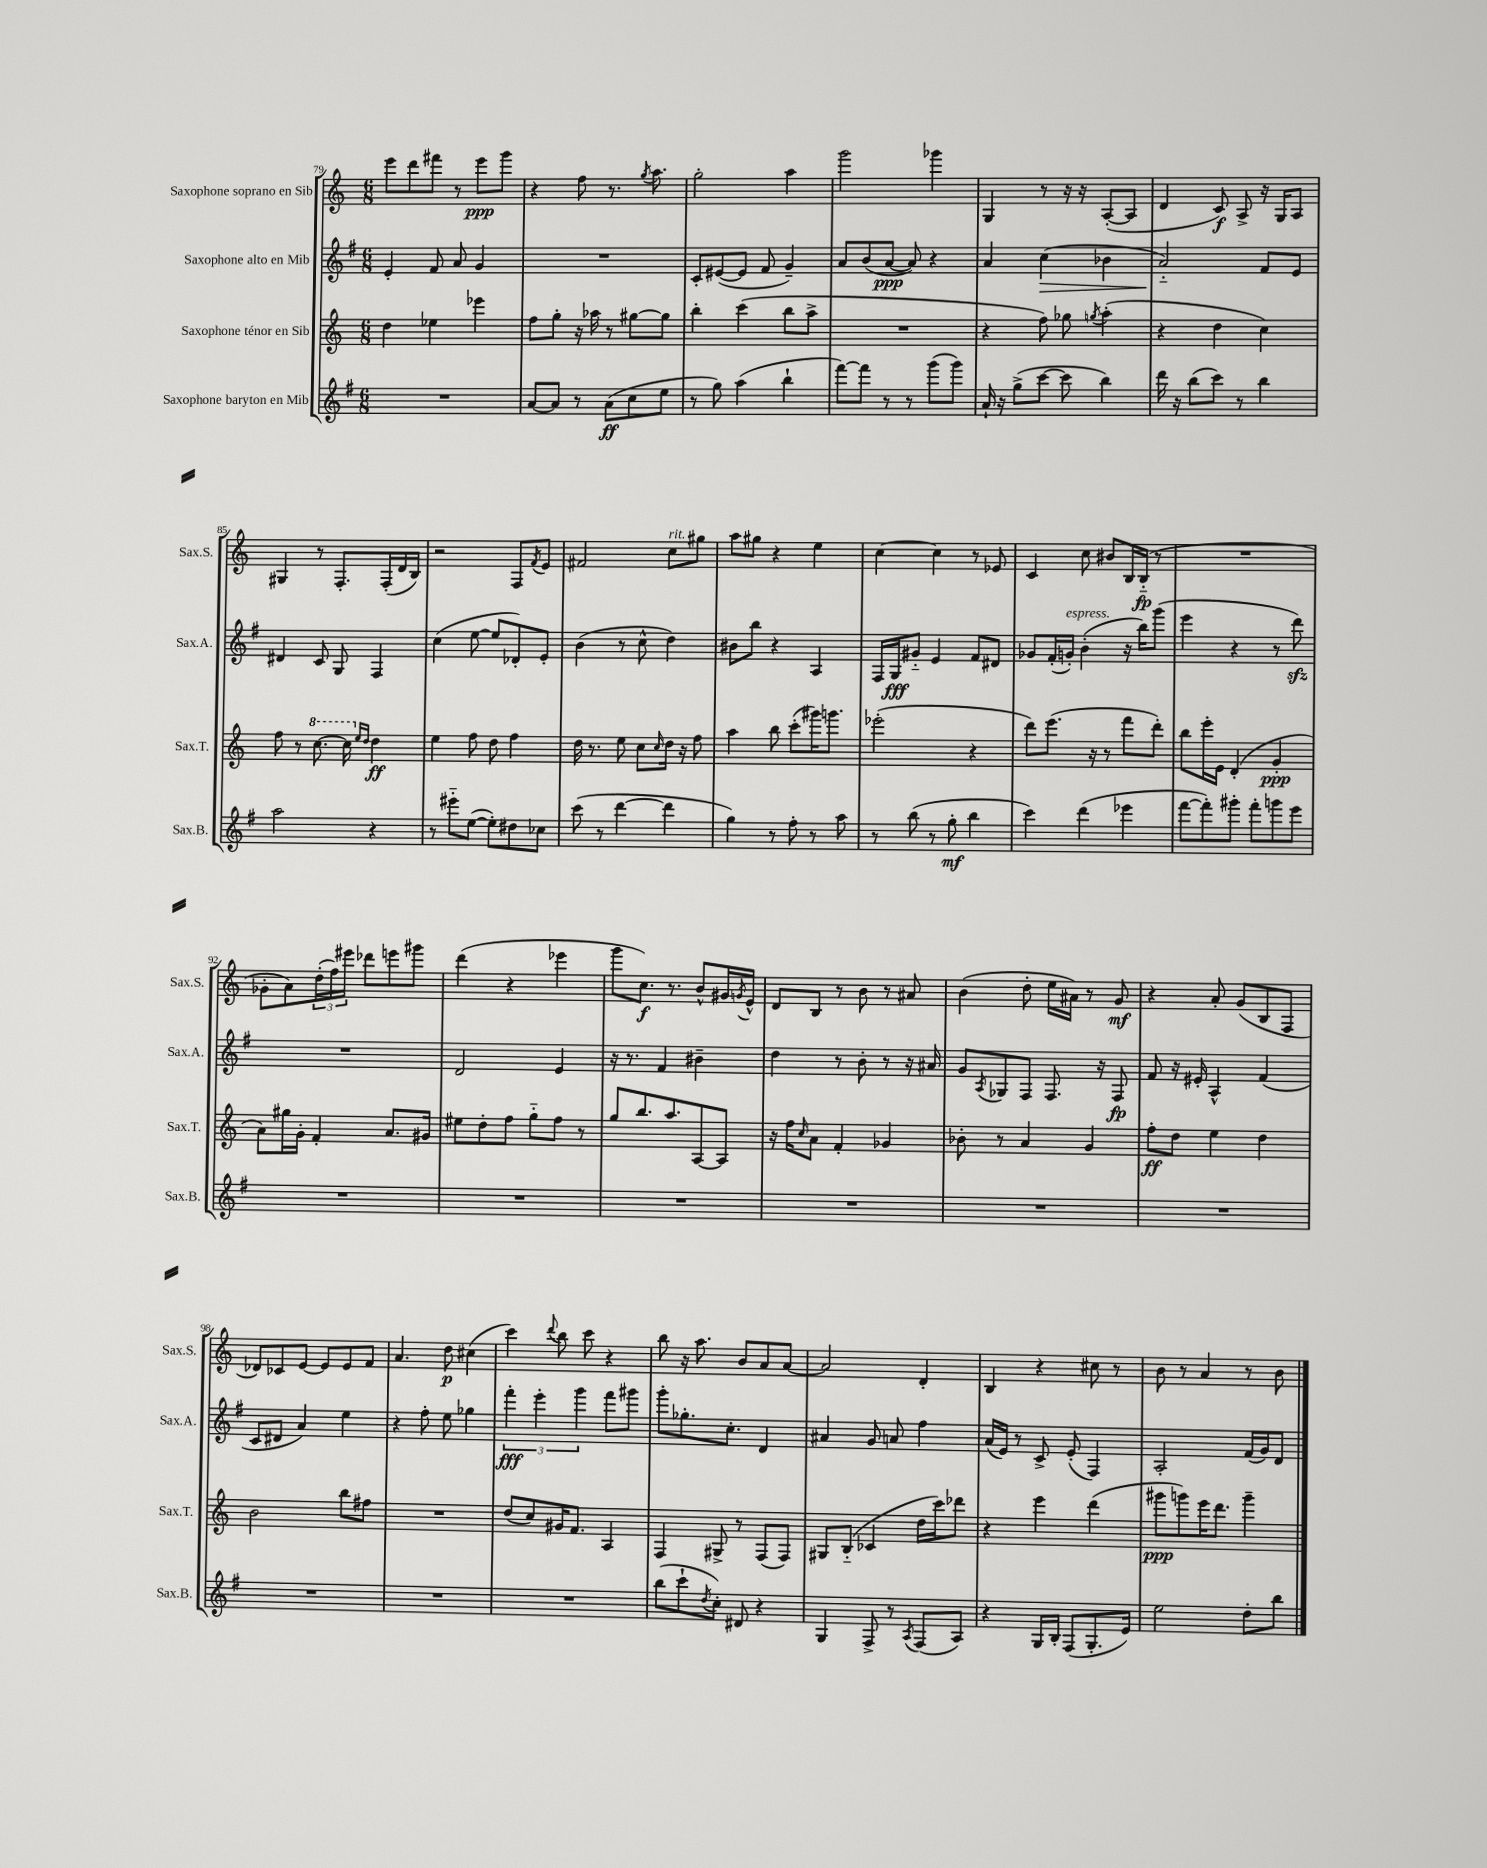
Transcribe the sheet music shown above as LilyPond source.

<<
\new StaffGroup <<
\new Staff = "s0" \with { instrumentName = "Saxophone soprano en Sib" shortInstrumentName = "Sax.S." } {
    \clef treble \key c \major \numericTimeSignature \time 6/8
    e'''8 d'''8 fis'''8 r8 e'''8\ppp g'''8 |
    r4 f''8 r8. \acciaccatura { g''8 } a''8. |
    g''2-. a''4 |
    g'''2 ges'''4 |
    g4 r8 r16 r16 a8~-.( a8 |
    d'4 c'8\f) a8-> r16 g16 a8 |
    gis4 r8 f8.-. f16-.( d'16 b16) |
    r2 f8 \acciaccatura { f'8 } e'8 |
    fis'2 c''8^\markup { \italic "rit." } gis''8 |
    a''8 gis''8 r4 e''4 |
    c''4~ c''4 r8 ees'8 |
    c'4 c''8 bis'8 b16 b16-_\fp( r8 |
    R2. |
    ges'8-. a'8) \tuplet 3/2 { d''16-.( f''16) eis'''16 } des'''8 e'''8 gis'''8 |
    d'''4( r4 ees'''4 |
    g'''8 c''8.\f) r8. b'8-^ gis'16 \acciaccatura { g'8 } e'16-^ |
    d'8 b8 r8 b'8 r8 ais'8 |
    b'4( d''8-. e''16 ais'16) r8 g'8\mf |
    r4 a'8-. g'8( b8 f8 |
    des'8) ces'8 e'8~ e'8 e'8 f'8 |
    a'4. d''8\p cis''4( |
    c'''4) \appoggiatura { d'''8 } b''8 c'''8 r4 |
    b''8 r16 a''8. b'8 a'8 a'8~ |
    a'2 d'4-. |
    b4 r4 cis''8 r8 |
    b'8 r8 a'4 r8 b'8 \bar "|." |
}
\new Staff = "s1" \with { instrumentName = "Saxophone alto en Mib" shortInstrumentName = "Sax.A." } {
    \clef treble \key g \major \numericTimeSignature \time 6/8
    e'4-. fis'8 a'8 g'4 |
    R2. |
    c'8-. eis'8~( eis'8 fis'8 g'4--) |
    a'8 b'8( a'8~\ppp a'8) r4 |
    a'4 c''4\>( bes'4 |
    a'2-_\!) fis'8 e'8 |
    dis'4 c'8 g8 fis4 |
    c''4( e''8~ e''8 des'8-.) e'8-. |
    b'4( r8 c''8-^ d''4) |
    bis'8 b''8 r4 a4 |
    fis16 g16\fff gis'8-_ e'4 fis'8 dis'8 |
    ges'8 fis'16-.( g'16-.^\markup { \italic "espress." }) b'4-.( r16 b''16) g'''8( |
    e'''4 r4 r8 d'''8\sfz) |
    R2. |
    d'2 e'4 |
    r16 r8. fis'4 bis'4-- |
    d''4 r8 b'8-. r8 r16 ais'16 |
    g'8 \acciaccatura { a8 } ges8 fis8 fis8. r16 fis8\fp |
    fis'8 r16 eis'16-. a4-^ fis'4( |
    c'8 dis'8 a'4) e''4 |
    r4 fis''8-. e''8 ges''4 |
    \tuplet 3/2 { fis'''4-.\fff e'''4-. g'''4 } fis'''8 gis'''8 |
    g'''8-. ges''8.-. c''8.-. d'4 |
    ais'4 g'8 a'8 fis''4 |
    a'16( e'16) r8 c'8-> e'8-.( fis4) |
    a2-. fis'16( g'16) d'8 \bar "|." |
}
\new Staff = "s2" \with { instrumentName = "Saxophone ténor en Sib" shortInstrumentName = "Sax.T." } {
    \clef treble \key c \major \numericTimeSignature \time 6/8
    d''4 ees''4 ees'''4 |
    f''8 g''8-. r16 aes''16 r8 gis''8~ gis''8 |
    b''4-. c'''4( b''8 a''8-> |
    R2. |
    r4 f''8) ges''8 \acciaccatura { g''8 } a''4-.( |
    r4 d''4 c''4) |
    f''8 r8 \ottava #1 c'''8.~ c'''16 \ottava #0 \grace { e''16 d''16 } d''4\ff |
    e''4 f''8 d''8 f''4 |
    d''16 r8. e''8 c''8 \grace { c''16 } d''16 r16 f''8 |
    a''4 b''8 c'''8-.( gis'''16) g'''8. |
    ees'''2-.( r4 |
    d'''8) e'''8.( r16 r8 f'''8 d'''8-.) |
    b''8 e'''16-. e'16 d'4-.( g'4-.\ppp |
    a'8) gis''16 g'16-. f'4-. a'8. gis'16 |
    eis''8 d''8-. f''8 g''8-_ f''8 r8 |
    g''8 b''8. a''8. a8~ a8 |
    r16 f''16 \grace { c''16 } a'8 f'4-. ges'4 |
    bes'8-. r8 a'4 g'4 |
    f''8-.\ff d''8 e''4 d''4 |
    b'2 b''8 fis''8 |
    R2. |
    d''8( c''8) gis'16 f'8. a4 |
    f4 gis8-> r8 f8( f8) |
    gis8 b8-_( ces'4 d''16 c'''16) des'''8 |
    r4 e'''4 d'''4( |
    gis'''8\ppp g'''8) e'''16 d'''8. g'''4-- \bar "|." |
}
\new Staff = "s3" \with { instrumentName = "Saxophone baryton en Mib" shortInstrumentName = "Sax.B." } {
    \clef treble \key g \major \numericTimeSignature \time 6/8
    R2. |
    a'8~ a'8 r8 a'8\ff( c''8 e''8 |
    r8 g''8) a''4( b''4-! |
    fis'''8~) fis'''8 r8 r8 g'''8( g'''8) |
    a'16-! r16 g''8->( c'''8~ c'''8 b''4) |
    d'''16 r16 b''8( c'''8) r8 b''4 |
    a''2 r4 |
    r8 eis'''8-_ e''8~( e''8-.) dis''8 ces''8 |
    c'''8( r8 d'''4~ d'''4 |
    g''4) r8 fis''8-. r8 a''8 |
    r8 b''8( r8 g''8-.\mf b''4 |
    c'''4) d'''4( ees'''4 |
    fis'''8~ fis'''8-.) gis'''8-. fis'''8-. g'''8 e'''8 |
    R2. |
    R2. |
    R2. |
    R2. |
    R2. |
    R2. |
    R2. |
    R2. |
    R2. |
    b''8( c'''8-! \acciaccatura { d''8 } c''8-.) dis'8 r4 |
    g4 fis8-> r8 \acciaccatura { a8 } fis8( a8) |
    r4 g16 b16-. fis8( g8.-. e'16) |
    e''2 d''8-. b''8 \bar "|." |
}
>>
>>
\layout { \context { \Score currentBarNumber = #79 } }
